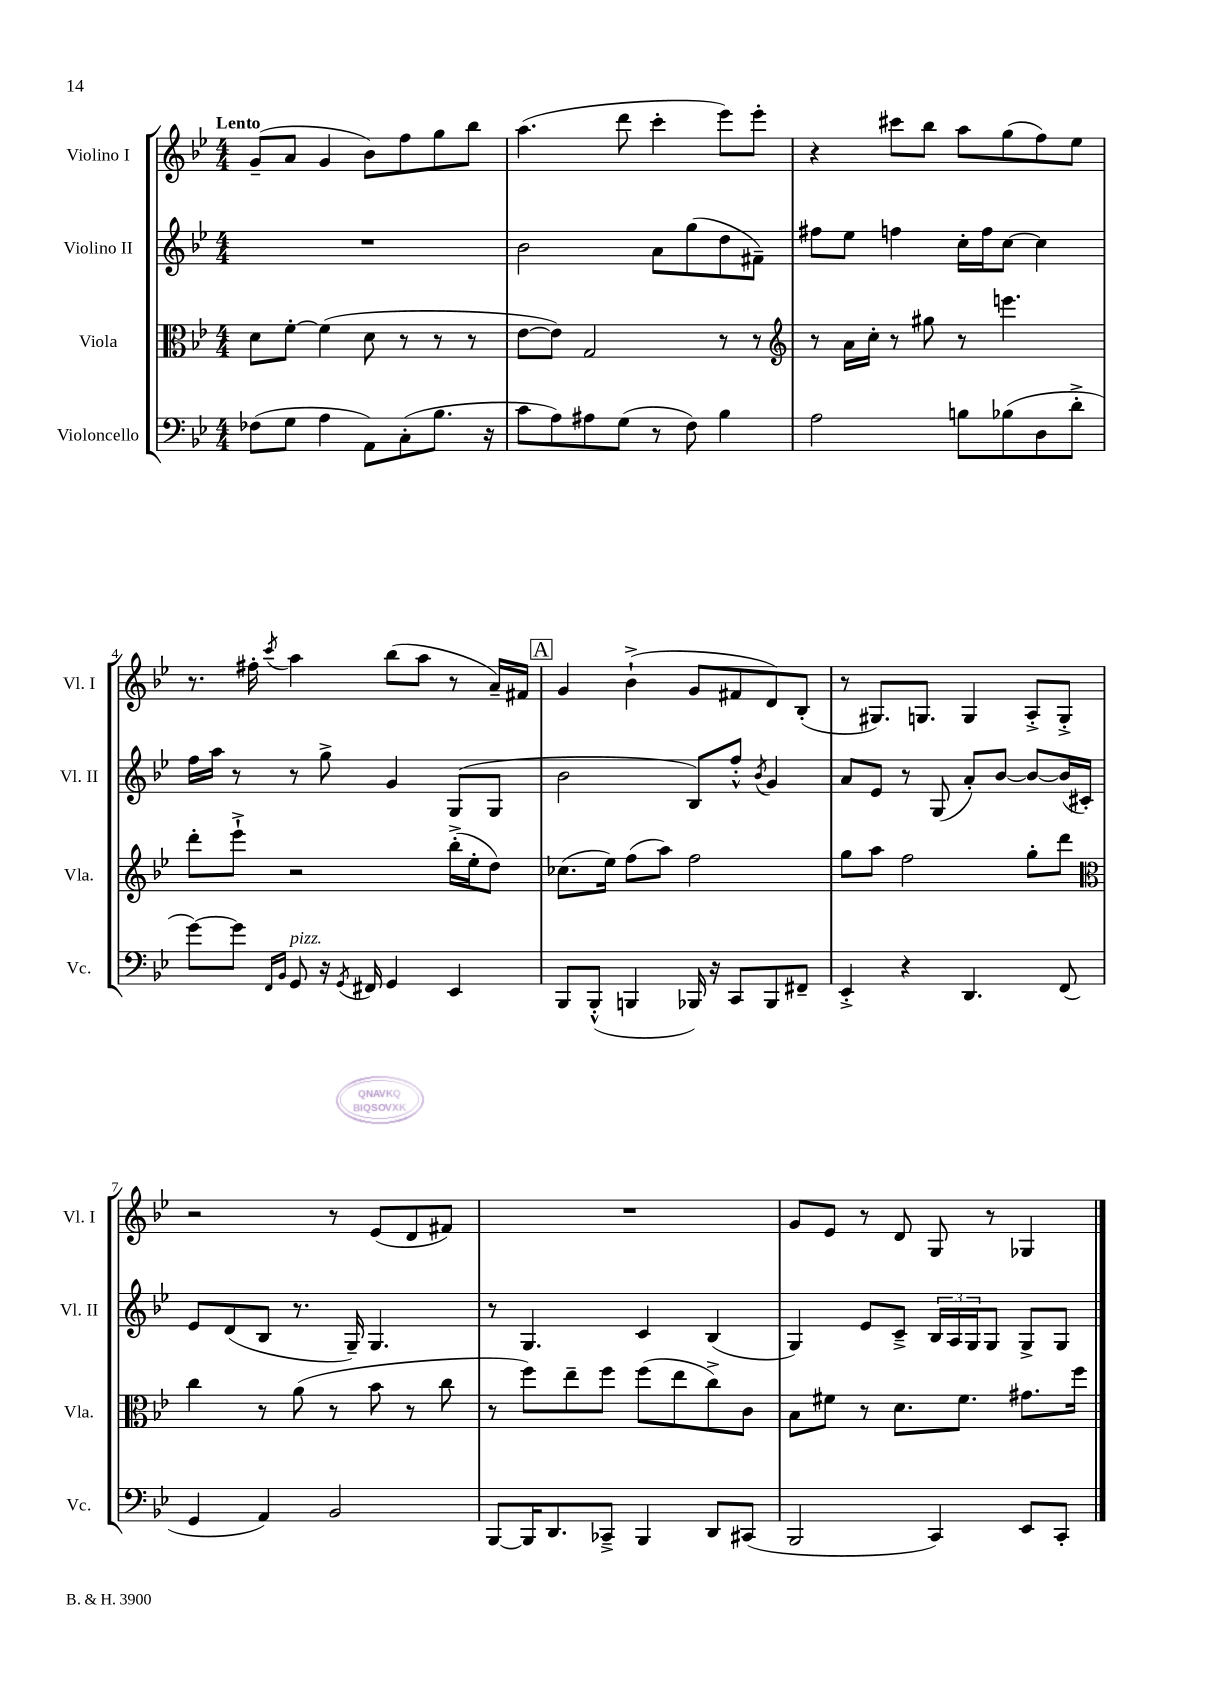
<<
\new StaffGroup <<
\new Staff = "s0" \with { instrumentName = "Violino I" shortInstrumentName = "Vl. I" } {
    \clef treble \key bes \major \numericTimeSignature \time 4/4 \tempo "Lento"
    g'8--( a'8 g'4 bes'8) f''8 g''8 bes''8 |
    a''4.( d'''8 c'''4-. ees'''8) ees'''8-. |
    r4 cis'''8 bes''8 a''8 g''8( f''8) ees''8 |
    r8. fis''16-. \acciaccatura { c'''8 } a''4 bes''8( a''8 r8 a'16--) fis'16 |
    \mark \markup { \box "A" } g'4 bes'4-!->( g'8 fis'8 d'8) bes8-.( |
    r8 gis8.) g8. g4 a8-.-> g8-.-> |
    r2 r8 ees'8( d'8 fis'8) |
    R1 |
    g'8 ees'8 r8 d'8 g8 r8 ges4 \bar "|." |
}
\new Staff = "s1" \with { instrumentName = "Violino II" shortInstrumentName = "Vl. II" } {
    \clef treble \key bes \major \numericTimeSignature \time 4/4
    R1 |
    bes'2 a'8 g''8( d''8 fis'8--) |
    fis''8 ees''8 f''4 c''16-. f''16 c''8~ c''4 |
    f''16 a''16 r8 r8 g''8-> g'4 g8( g8 |
    \mark \markup { \box "A" } bes'2 bes8) f''8-.-^ \acciaccatura { bes'8 } g'4 |
    a'8 ees'8 r8 g8( a'8-.) bes'8~ bes'8~ bes'16( cis'16-.) |
    ees'8 d'8( bes8 r8. g16--) g4. |
    r8 g4. c'4 bes4( |
    g4) ees'8 c'8---> \tuplet 3/2 { bes16 a16 g16 } g8 g8-> g8 \bar "|." |
}
\new Staff = "s2" \with { instrumentName = "Viola" shortInstrumentName = "Vla." } {
    \clef alto \key bes \major \numericTimeSignature \time 4/4
    d'8 f'8~-. f'4( d'8 r8 r8 r8 |
    ees'8~ ees'8) g2 r8 r8 |
    \clef treble r8 a'16 c''16-. r8 gis''8 r8 e'''4. |
    d'''8-. ees'''8-!-> r2 bes''16-.->( ees''16-. d''8) |
    \mark \markup { \box "A" } ces''8.( ees''16) f''8( a''8) f''2 |
    g''8 a''8 f''2 g''8-. d'''8 |
    \clef alto c''4 r8 a'8( r8 bes'8 r8 c''8 |
    r8 f''8) ees''8-- f''8 f''8( ees''8 c''8->) c'8 |
    bes8 fis'8 r8 d'8. fis'8. gis'8. f''16 \bar "|." |
}
\new Staff = "s3" \with { instrumentName = "Violoncello" shortInstrumentName = "Vc." } {
    \clef bass \key bes \major \numericTimeSignature \time 4/4
    fes8( g8 a4 a,8) c8-.( bes8. r16 |
    c'8 a8) ais8 g8( r8 f8) bes4 |
    a2 b8 bes8( d8 d'8-.-> |
    g'8~) g'8 \grace { f,16 bes,16 } g,8^\markup { \italic "pizz." } r16 \acciaccatura { g,8 } fis,16 g,4 ees,4 |
    \mark \markup { \box "A" } bes,,8 bes,,8-.-^( b,,4 bes,,16) r16 c,8 bes,,8 fis,8-- |
    ees,4-.-> r4 d,4. f,8( |
    g,4 a,4) bes,2 |
    bes,,8~ bes,,16 d,8. ces,8---> bes,,4 d,8 cis,8( |
    bes,,2 c,4) ees,8 c,8-. \bar "|." |
}
>>
>>
